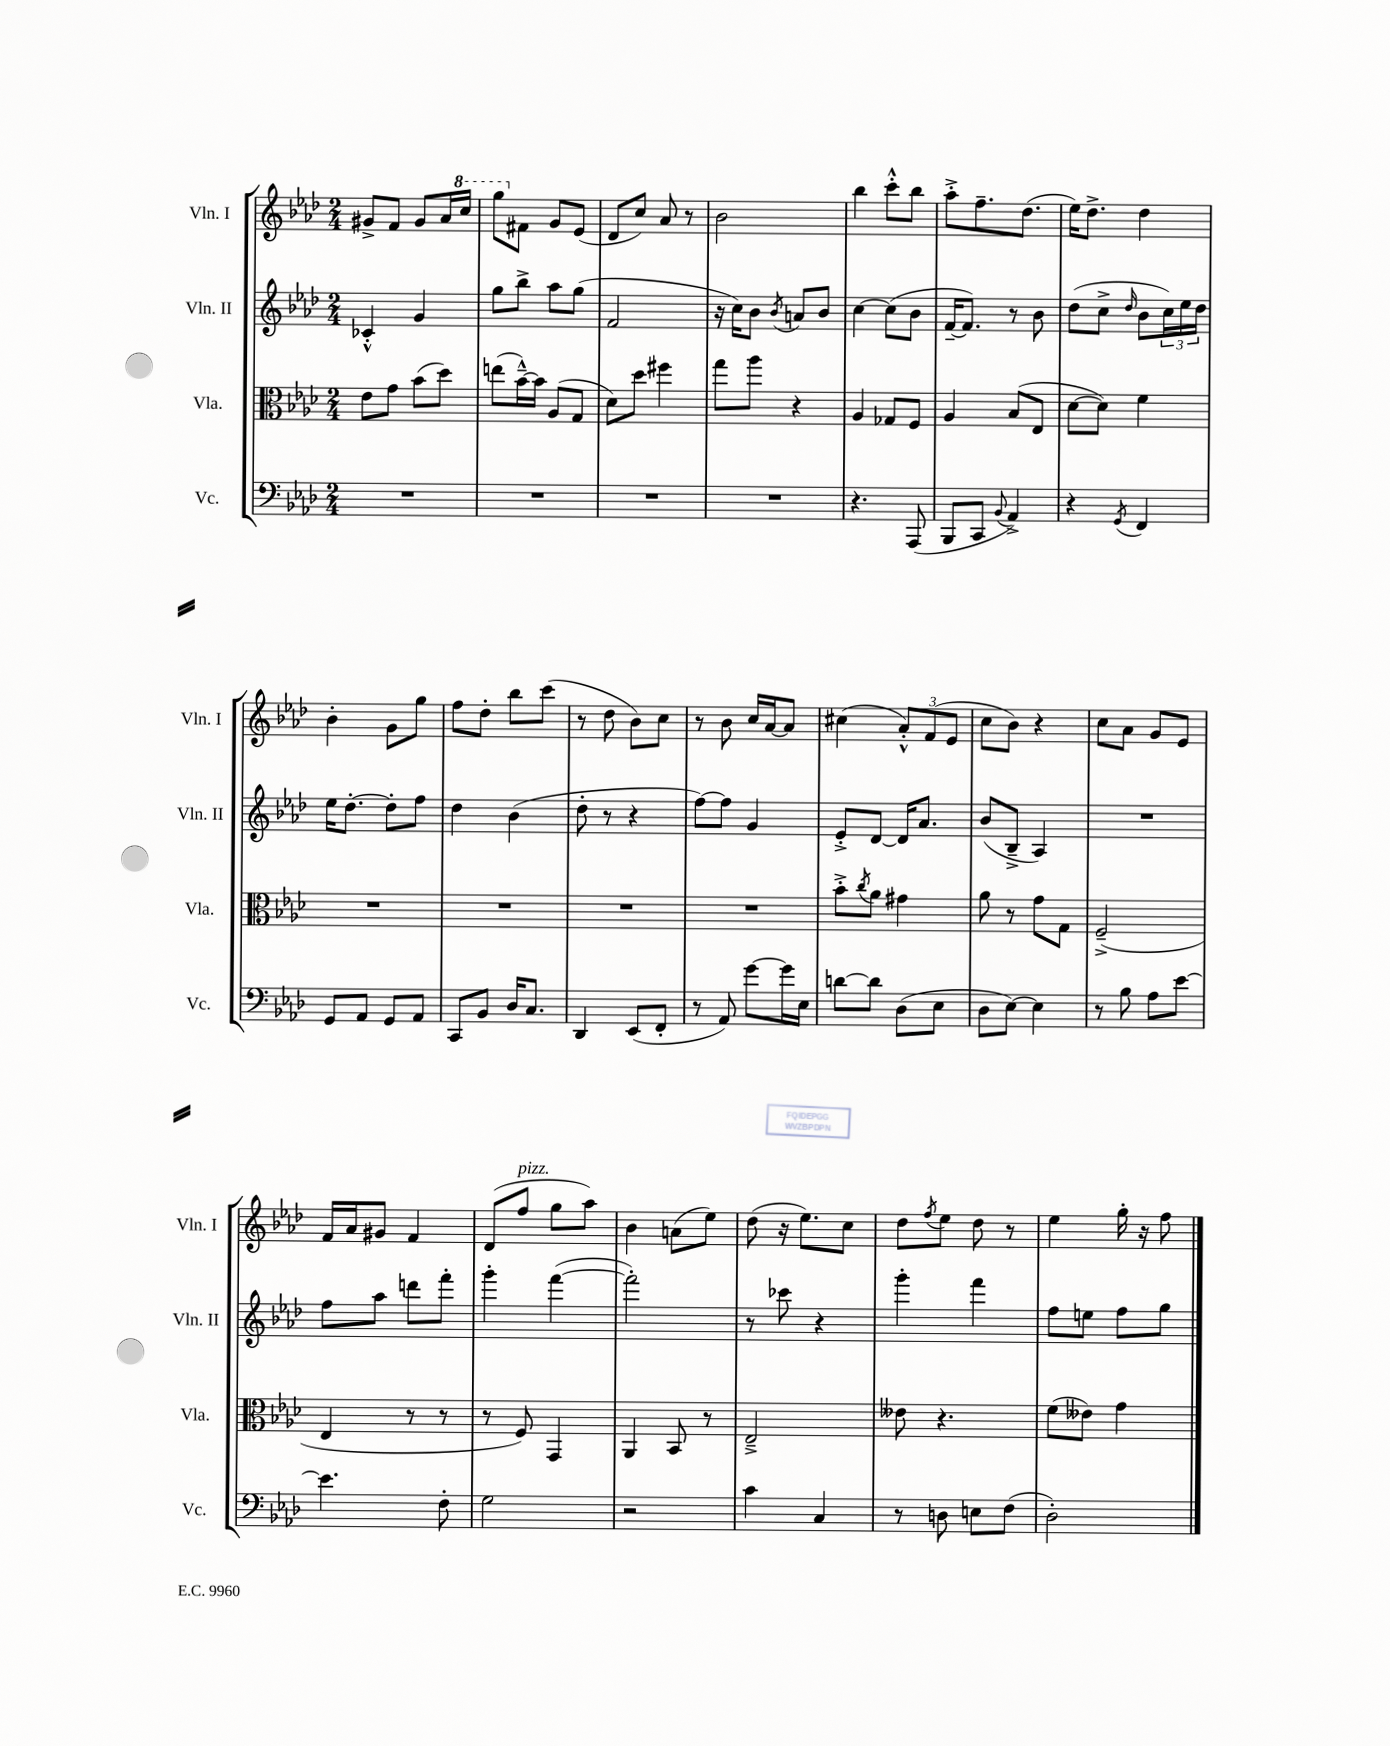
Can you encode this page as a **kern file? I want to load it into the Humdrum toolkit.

**kern	**kern	**kern	**kern
*staff4	*staff3	*staff2	*staff1
*clefF4	*clefC3	*clefG2	*clefG2
*k[b-e-a-d-]	*k[b-e-a-d-]	*k[b-e-a-d-]	*k[b-e-a-d-]
*M2/4	*M2/4	*M2/4	*M2/4
2r	8e-	4c-'^^	8g#^
.	8g	.	8f
.	(8b-	4g	8g#
.	8dd-)	.	16a-
.	.	.	16ccc
=	=	=	=
2r	(8ee	8gg	8ggg
.	[16b-~^^)	8bb-^	8f#
.	16b-]	.	.
.	(8A-	8aa-	8g
.	8G	(8gg	(8e-
=	=	=	=
2r	8d-)	2f	8d-
.	8dd-	.	8cc)
.	4ff#	.	8a-
.	.	.	8r
=	=	=	=
2r	8gg	16r	2b-
.	.	16cc)	.
.	8aa-	8b-	.
.	.	8qb-	.
.	4r	8a	.
.	.	8b-	.
=	=	=	=
4.r	4A-	[4cc	4bb-
.	8G-	(8cc]	8ccc'^^
(8AAA-	8F	8b-	8bb-
=	=	=	=
8BBB-	4A-	[16f~	8aa-'^
.	.	8.f])	.
8CC	.	.	8.ff~
8qqBB-	.	.	.
4AA-^)	(8B-	8r	.
.	.	.	(8.dd-
.	8E-	8b-	.
=	=	=	=
4r	[8d-	(8dd-	16ee-)
.	.	.	8.dd-^
.	8d-])	8cc^	.
8qGG	.	16qqdd-	.
4FF	4f	8b-	4dd-
.	.	24cc)	.
.	.	24ee-	.
.	.	24dd-	.
=	=	=	=
8GG	2r	16ee-	4b-'
.	.	[8.dd-'	.
8AA-	.	.	.
8GG	.	8dd-']	8g
8AA-	.	8ff	8gg
=	=	=	=
8CC	2r	4dd-	8ff
8BB-	.	.	8dd-'
16D-	.	(4b-	8bb-
8.C	.	.	.
.	.	.	(8ccc
=	=	=	=
4DD-	2r	8dd-'	8r
.	.	8r	8dd-
(8EE-	.	4r	8b-)
8FF'	.	.	8cc
=	=	=	=
8r	2r	[8ff)	8r
8AA-)	.	8ff]	8b-
[8g	.	4g	16cc
.	.	.	[16a-
16g]	.	.	8a-]
16E-	.	.	.
=	=	=	=
[8d	8b-'^	8e-'^	(4cc#
.	8qcc	.	.
8d]	8a-	[8d-	.
(8D-	4g#	16d-]	12a-'^^)
.	.	8.a-	.
.	.	.	(12f
8E-	.	.	.
.	.	.	12e-
=	=	=	=
8D-	8a-	(8b-	8cc
[8E-)	8r	8B-~^	8b-)
4E-]	8g	4A-)	4r
.	8G	.	.
=	=	=	=
8r	(2F~^	2r	8cc
8B-	.	.	8a-
8A-	.	.	8g
[8e-	.	.	8e-
=	=	=	=
4.e-]	4E-	8ff	16f
.	.	.	16a-
.	.	8aa-	8g#
.	8r	8ddd	4f
8F'	8r	8fff'	.
=	=	=	=
2G	8r	4ggg'	(8d-
.	8F)	.	8ff
.	4GG	([4fff	8gg
.	.	.	8aa-)
=	=	=	=
2r	4AA-	2fff'])	4b-
.	8BB-	.	(8a
.	8r	.	8ee-)
=	=	=	=
4c	2E-~^	8r	(8dd-
.	.	8ccc-	16r
.	.	.	8.ee-)
4C	.	4r	.
.	.	.	8cc
=	=	=	=
8r	8e--	4ggg'	8dd-
.	.	.	8qff
8D	4.r	.	8ee-
8E	.	4fff	8dd-
(8F	.	.	8r
=	=	=	=
2D-')	(8f	8ff	4ee-
.	8e--)	8ee	.
.	4g	8ff	16gg'
.	.	.	16r
.	.	8gg	8ff
==	==	==	==
*-	*-	*-	*-
